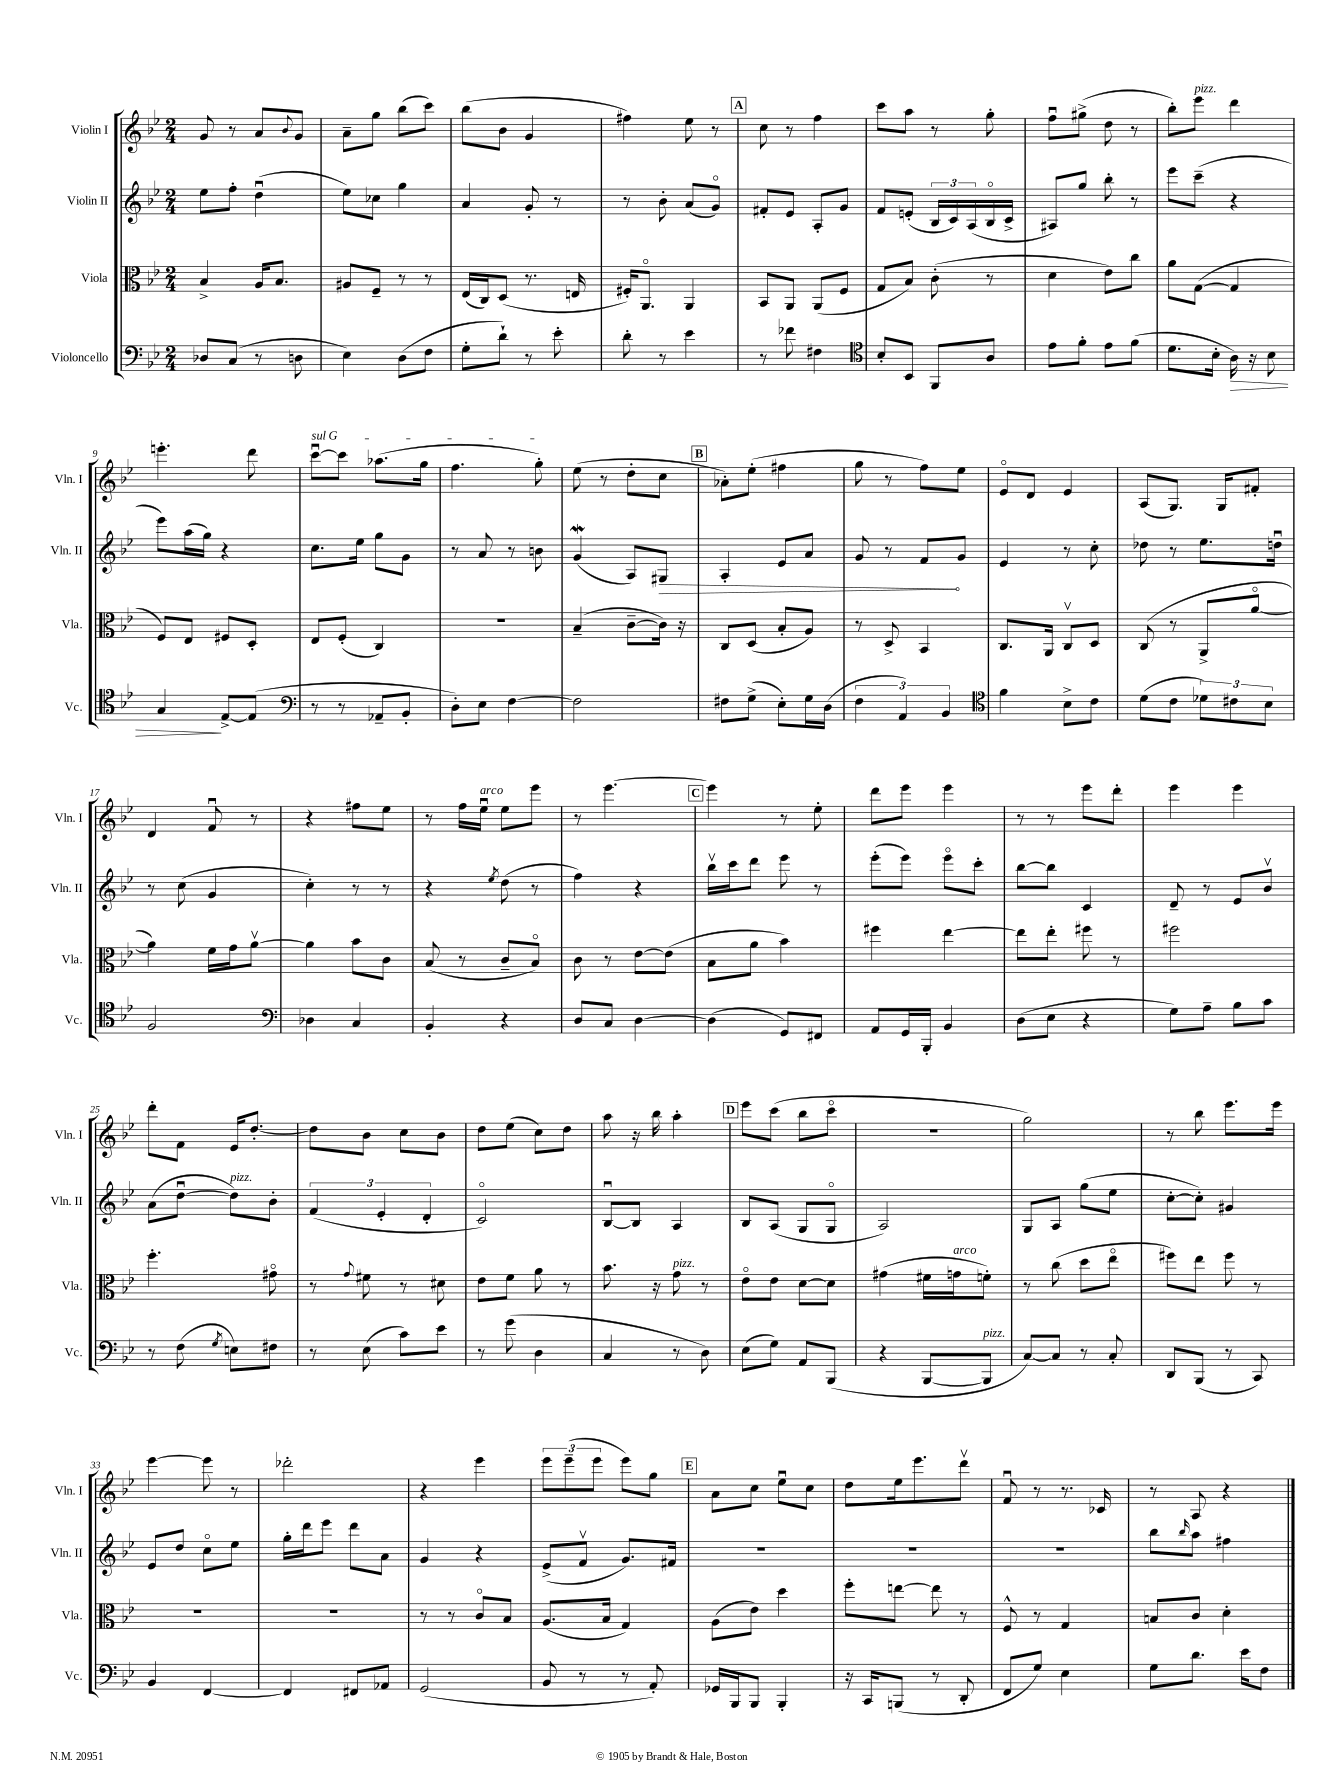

**kern	**kern	**kern	**kern
*staff4	*staff3	*staff2	*staff1
*clefF4	*clefC3	*clefG2	*clefG2
*k[b-e-]	*k[b-e-]	*k[b-e-]	*k[b-e-]
*M2/4	*M2/4	*M2/4	*M2/4
8D-	4B-^	8ee-	8g
(8C	.	8ff'	8r
8r	16A	(4ddu	8a
.	8.B-	.	.
.	.	.	8qqb-
8D	.	.	8g
=	=	=	=
4E-)	8A#	8ee-)	8a~
.	8F~	8cc-	8gg
(8D	8r	4gg	(8bb-
8F	8r	.	8ccc)
=	=	=	=
8G'	(16E-	4a	(8bb-
.	16C)	.	.
8d`)	(8D	.	8b-
8r	8.r	8g'	4g
8e-'	.	8r	.
.	16E	.	.
=	=	=	=
8d'	16F#')	8r	4ff#)
.	8.AAo	.	.
8r	.	8b-'	.
4e-	4AA	(8a	8ee-
.	.	8go)	8r
=	=	=	=
8r	8BB-	8f#'	8cc
8f-	8AA	8e-	8r
4F#	(8AA	8A'	4ff
.	8F	8g	.
=	=	=	=
*clefC4	*	*	*
8B-'	8G	8f	8ccc
8BB-	8B-)	(8e'	8aa
8FF	(8c'	24B-	8r
.	.	24c)	.
.	.	(24A	.
8A	8r	16B-o	8gg'
.	.	16c^	.
=	=	=	=
8e-	4d	8A#)	8ffu
8f'	.	8gg	(8gg#^
8e-	8e-)	8bb-'	8dd
(8f	8cc	8r	8r
=	=	=	=
8.d	8a	8eee-	8bb-')
.	([8G	(8ccc~	8eee-
16B-'	.	.	.
16A)	4G]	4r	4ddd
16r	.	.	.
8B-	.	.	.
=	=	=	=
4G	8F)	8eee-)	4.eee'
.	8E-	(16aa	.
.	.	16gg)	.
[8E-^	8F#	4r	.
(8E-]	8D'	.	8ddd
=	=	=	=
*clefF4	*	*	*
8r	8E-	8.cc	[8cccu
8r	(8F'	.	8ccc]
.	.	16ee-	.
8AA-~	4C)	8gg	(8.aa-
8BB-'	.	8g	.
.	.	.	16gg
=	=	=	=
8D')	2r	8r	4.ff
8E-	.	8a	.
[4F	.	8r	.
.	.	8b	8gg')
=	=	=	=
2F]	(4B-~	(4g	(8ee-
.	.	.	8r
.	[8c~	8A)	8dd'
.	16c])	8G#	8cc
.	16r	.	.
=	=	=	=
8F#	8C	4A'	8a-')
(8G^	(8D	.	(8ee-'
8E-')	8B-'	8e-	4ff#
16G	8A)	8a	.
(16D	.	.	.
=	=	=	=
6F	8r	8g	8gg
.	8D^	8r	8r
6AA)	.	.	.
.	4BB-	8f	8ff)
6BB-	.	.	.
.	.	8g	8ee-
=	=	=	=
*clefC4	*	*	*
4f	8.C	4e-	8e-o
.	.	.	8d
.	16AA	.	.
8B-^	8Cv	8r	4e-
8c	8D	8cc'	.
=	=	=	=
(8d	(8C	8dd-	(8A
8c	8r	8r	8.G)
12d-)	8AA^	8.ee-	.
.	.	.	16G
12c#	.	.	.
.	[8ao	.	8f#'
12B-	.	.	.
.	.	16ddu	.
=	=	=	=
2F	4a])	8r	4d
.	.	(8cc	.
.	16f	4g	8fu
.	16g	.	.
.	[8av	.	8r
=	=	=	=
*clefF4	*	*	*
4D-	4a]	4cc')	4r
4C	8b-	8r	8ff#
.	8c	8r	8ee-
=	=	=	=
4BB-'	(8B-	4r	8r
.	8r	.	16ff
.	.	.	16ee-u
.	.	8qee-	.
4r	8c~	(8dd	8ee-
.	8B-o)	8r	8eee-
=	=	=	=
8D	8c	4ff)	8r
8C	8r	.	[4.eee-
[4D	[8e-	4r	.
.	(8e-]	.	.
=	=	=	=
(4D]	8B-	16bb-v	4eee-]
.	.	16ccc	.
.	8a	8ddd	.
8GG)	4b-)	8eee-	8r
8FF#	.	8r	8ee-'
=	=	=	=
8AA	4ff#	(8eee-'	8ddd
16GG	.	8eee-)	8eee-
16BBB-'	.	.	.
4BB-	[4ee-	8eee-o	4eee-
.	.	8ccc'	.
=	=	=	=
(8D	8ee-]	[8bb-	8r
8E-	8ee-'	8bb-]	8r
4r	8ff#	4c	8eee-
.	8r	.	8ddd'
=	=	=	=
8G)	2ff#	8d~	4eee-
8A~	.	8r	.
8B-	.	8e-	4eee-
8c	.	8b-v	.
=	=	=	=
8r	4.ff'	(8a	8ddd'
(8F	.	[8ddu	8f
8qG	.	.	.
8E)	.	8dd])	16e-
.	.	.	[8.dd'
8F#	8g#o	8b-'	.
=	=	=	=
8r	8r	(6f	8dd]
.	8qqg	.	.
(8E-	8f#	.	8b-
.	.	6e-'	.
8c)	8r	.	8cc
.	.	6d'	.
8e-	8d#	.	8b-
=	=	=	=
8r	8e-	2co)	8dd
(8g	8f	.	(8ee-
4D	8a	.	8cc)
.	8r	.	8dd
=	=	=	=
4C	8.b-	[8B-u	8aa
.	.	8B-]	16r
.	16r	.	16bb-
8r	8g	4A	4aa'
8D)	8r	.	.
=	=	=	=
(8E-	8e-o	8B-	8eee-
8G)	8e-	(8A	(8ccc
8AA	[8d	8G	8bb-
(8BBB-	8d]	8Go	8ccco
=	=	=	=
4r	(4g#	2A)	2r
[8BBB-	16f#	.	.
.	16g	.	.
8BBB-]	8f')	.	.
=	=	=	=
[8C)	8r	8G	2gg)
8C]	(8cc	8A	.
8r	8dd	(8gg	.
8C'	8ee-o	8ee-	.
=	=	=	=
8DD	8ff#)	[8cc'	8r
(8BBB-	8ee-	8cc'])	8bb-
8r	8ff#	4g#	8.eee-
8CC)	8r	.	.
.	.	.	16eee-
=	=	=	=
4BB-	2r	8e-	[4eee-
.	.	8dd	.
[4FF	.	8cco	8eee-]
.	.	8ee-	8r
=	=	=	=
4FF]	2r	16gg'	2ddd-'
.	.	16ddd	.
.	.	8eee-	.
8FF#	.	8ddd	.
8AA-	.	8a	.
=	=	=	=
(2GG	8r	4g	4r
.	8r	.	.
.	8co	4r	4eee-
.	8B-	.	.
=	=	=	=
8BB-	(8.A	(8e-^	12eee-
.	.	.	(12eee-~
8r	.	8fv	.
.	.	.	12eee-
.	16B-	.	.
8r	4G)	8.g)	8eee-)
8AA')	.	.	8gg
.	.	16f#	.
=	=	=	=
16GG-	(8A	2r	8a
16BBB-	.	.	.
8BBB-	8e-)	.	8cc
4BBB-'	4dd	.	8ee-u
.	.	.	8cc
=	=	=	=
16r	8ff'	2r	8dd
16CC	.	.	.
(8BBB	[8ee	.	16ee-
.	.	.	8.eee-
8r	8ee]	.	.
8DD'	8r	.	8dddv
=	=	=	=
8FF	8F^^	2r	8fu
8G)	8r	.	8r
4E-	4G	.	8.r
.	.	.	16c-
=	=	=	=
8G	8B	8bb-	8r
.	.	16qqbb-	.
8.d	8c	8aa	8A
.	4d'	4ff#	4r
16e-	.	.	.
8F	.	.	.
==	==	==	==
*-	*-	*-	*-
